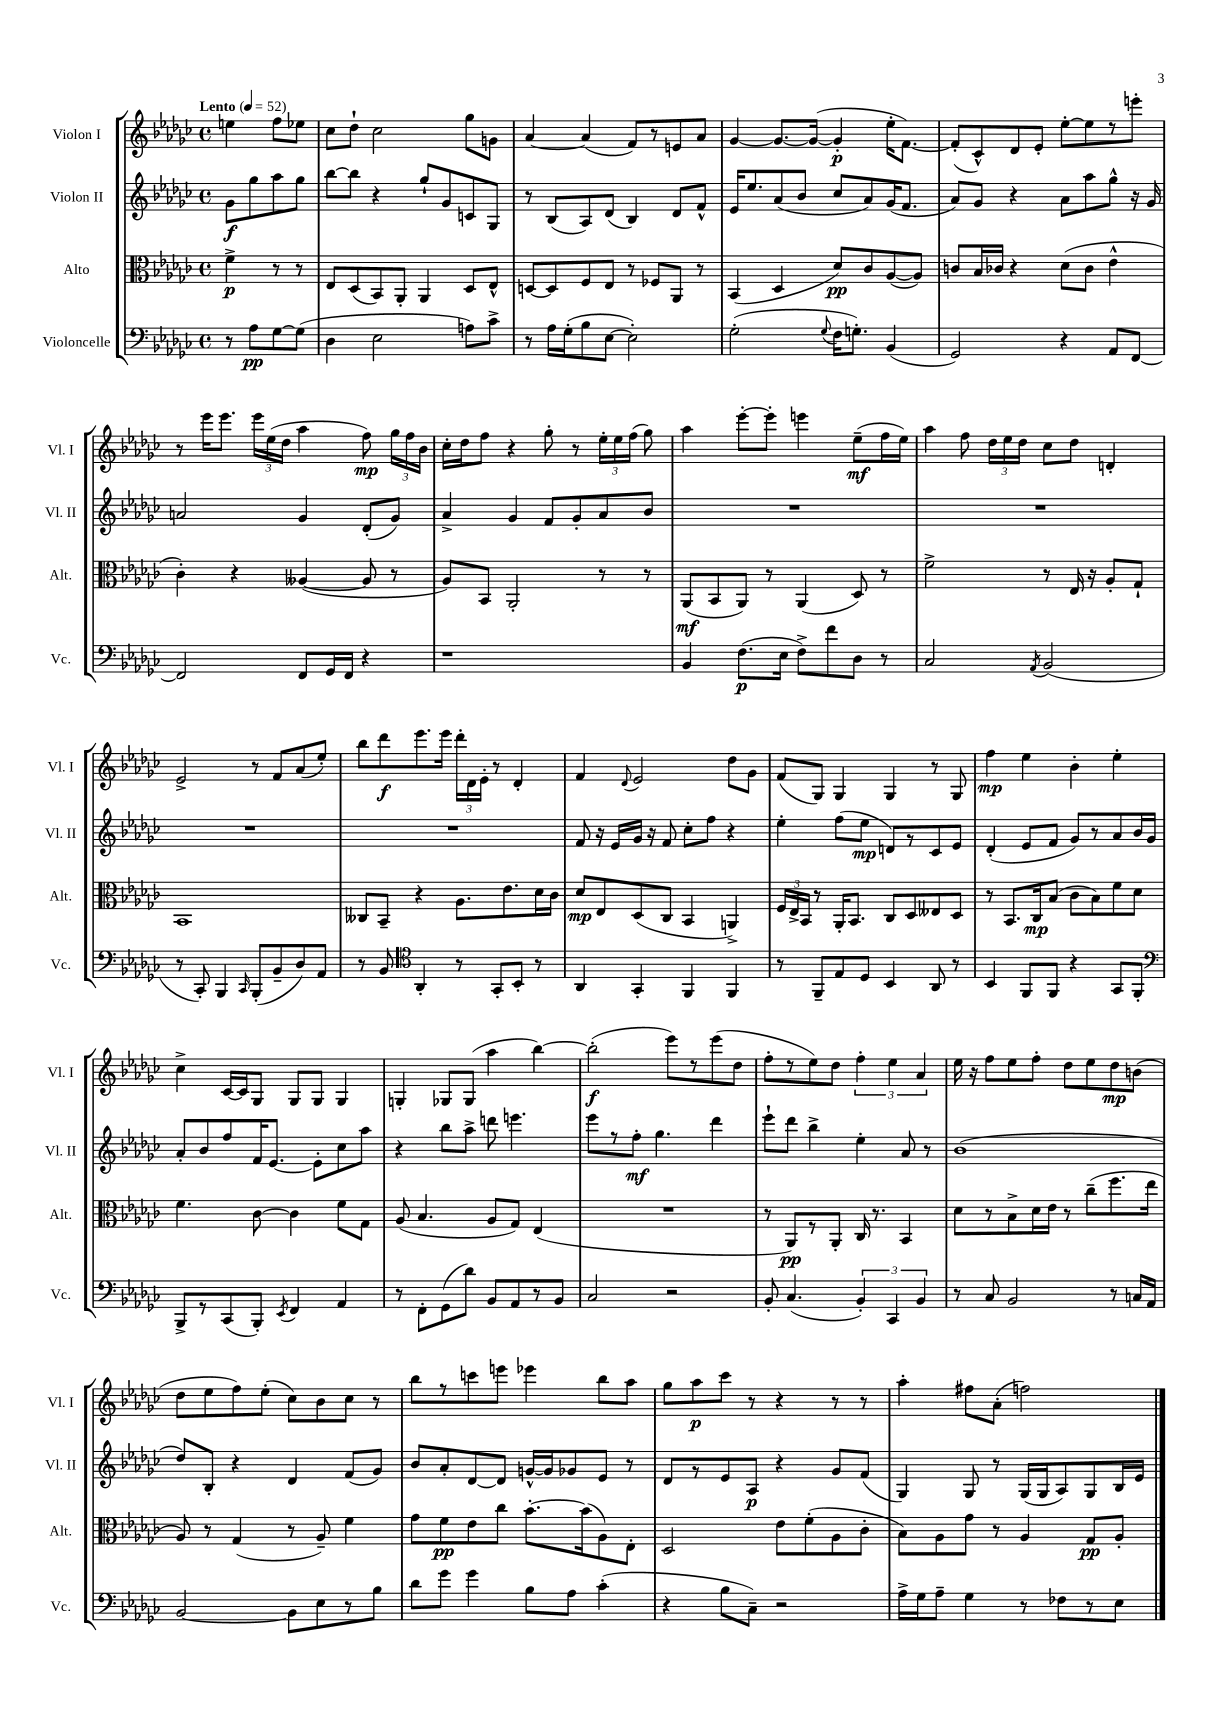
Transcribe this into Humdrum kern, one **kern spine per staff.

**kern	**dynam	**kern	**dynam	**kern	**dynam	**kern	**dynam
*part4	*part4	*part3	*part3	*part2	*part2	*part1	*part1
*staff4	*staff4	*staff3	*staff3	*staff2	*staff2	*staff1	*staff1
*I"Violoncelle	*	*I"Alto	*	*I"Violon II	*	*I"Violon I	*
*I'Vc.	*	*I'Alt.	*	*I'Vl. II	*	*I'Vl. I	*
*clefF4	*	*clefC3	*	*clefG2	*	*clefG2	*
*k[b-e-a-d-g-c-]	*	*k[b-e-a-d-g-c-]	*	*k[b-e-a-d-g-c-]	*	*k[b-e-a-d-g-c-]	*
*M4/4	*	*M4/4	*	*M4/4	*	*M4/4	*
*met(c)	*	*met(c)	*	*met(c)	*	*met(c)	*
*MM52	*	*MM52	*	*MM52	*	*MM52	*
=	=	=	=	=	=	=	=
!	!	!	!	!	!	!LO:TX:a:B:t=Lento	!
8r	.	4f^\	p	8g-\L	f	4een\	.
8A-\L	pp	.	.	8gg-\	.	.	.
[8G-\	.	8r	.	8aa-\	.	8ff\L	.
(8G-\J]	.	8r	.	8gg-\J	.	8ee-X\J	.
=1	=1	=1	=1	=1	=1	=1	=1
4D-\	.	8E-/L	.	[8bb-\L	.	8cc-\L	.
.	.	(8D-/	.	8bb-\J]	.	8dd-`\J	.
2E-\	.	8BB-/)	.	4r	.	2cc-\	.
.	.	8AA-'/J	.	.	.	.	.
.	.	4AA-/	.	8gg-`/L	.	.	.
.	.	.	.	8g-/	.	.	.
8An\L)	.	8D-/L	.	8cn/	.	8gg-\L	.
8c-^\J	.	8E-^^/J	.	8G-/J	.	8gn\J	.
=2	=2	=2	=2	=2	=2	=2	=2
8r	.	[8Dn/L	.	8r	.	[4a-/	.
16A-\LL	.	8D/]	.	(8B-/L	.	.	.
(16G-'\J	.	.	.	.	.	.	.
8B-\	.	8F/	.	8A-/)	.	(4a-/]	.
[8E-\J	.	8E-/J	.	(8d-/J	.	.	.
2E-'\])	.	8r	.	4B-/)	.	8f/L)	.
.	.	8F-X/L	.	.	.	8r	.
.	.	8AA-/J	.	8d-/L	.	8en/	.
.	.	8r	.	8f^^/J	.	8a-/J	.
=3	=3	=3	=3	=3	=3	=3	=3
(2G-'\	.	(4BB-/	.	16e-/KL	.	[4g-/	.
.	.	.	.	8.ee-/	.	.	.
.	.	4D-/	.	(8a-/	.	8.g-/L_	.
.	.	.	.	8b-/J	.	.	.
.	.	.	.	.	.	(16g-/Jk_	.
8qqG-/	.	.	.	.	.	.	.
16F\KL	.	8d-/L)	pp	8cc-/L	.	4g-'/]	p
8.Gn'\J)	.	.	.	.	.	.	.
.	.	8c-/	.	8a-/)	.	.	.
(4BB-/	.	([8A-/	.	(16g-/K	.	16ee-'\KL	.
.	.	.	.	8.f/J	.	[8.f\J)	.
.	.	8A-/J])	.	.	.	.	.
=4	=4	=4	=4	=4	=4	=4	=4
2GG-/)	.	8cn/L	.	8a-/L)	.	(8f'/L]	.
.	.	16B-/L	.	8g-/J	.	8c-^^/)	.
.	.	16c-X/JJ	.	.	.	.	.
.	.	4r	.	4r	.	8d-/	.
.	.	.	.	.	.	8e-'/J	.
4r	.	(8d-\L	.	8a-\L	.	[8ee-'\L	.
.	.	8c-\J	.	8aa-\	.	8ee-\]	.
8AA-/L	.	4e-^^\	.	8gg-^^\J	.	8r	.
[8FF/J	.	.	.	16r	.	8eeen'\J	.
.	.	.	.	16g-/	.	.	.
!!LO:LB:g=z
=5	=5	=5	=5	=5	=5	=5	=5
2FF/]	.	4c-'\)	.	2an/	.	8r	.
.	.	.	.	.	.	16eee-\KL	.
.	.	.	.	.	.	8.eee-\J	.
.	.	4r	.	.	.	.	.
.	.	.	.	.	.	24eee-\LL	.
.	.	.	.	.	.	(24ee-\	.
.	.	.	.	.	.	24dd-\JJ	.
8FF/L	.	([4A--X/	.	4g-/	.	4aa-\	.
16GG-/L	.	.	.	.	.	.	.
16FF/JJ	.	.	.	.	.	.	.
4r	.	8A--/]	.	(8d-'/L	.	8ff\)	mp
.	.	8r	.	8g-/J)	.	24gg-\LL	.
.	.	.	.	.	.	24ff\	.
.	.	.	.	.	.	24b-\JJ	.
=6	=6	=6	=6	=6	=6	=6	=6
1r	.	8A-/L)	.	4a-^/	.	16cc-'\LL	.
.	.	.	.	.	.	16dd-\J	.
.	.	8BB-/J	.	.	.	8ff\J	.
.	.	2AA-'/	.	4g-/	.	4r	.
.	.	.	.	8f/L	.	8gg-'\	.
.	.	.	.	8g-'/	.	8r	.
.	.	8r	.	8a-/	.	24ee-'\LL	.
.	.	.	.	.	.	24ee-\	.
.	.	.	.	.	.	(24ff\JJ	.
.	.	8r	.	8b-/J	.	8gg-\)	.
=7	=7	=7	=7	=7	=7	=7	=7
4BB-/	.	(8AA-/L	mf	1r	.	4aa-\	.
.	.	8BB-/	.	.	.	.	.
(8.F\L	p	8AA-/J)	.	.	.	[8eee-'\L	.
.	.	8r	.	.	.	8eee-'\J]	.
16E-\Jk	.	.	.	.	.	.	.
8F^\L)	.	(4AA-/	.	.	.	4eeen\	.
8f\	.	.	.	.	.	.	.
8D-\J	.	8D-/)	.	.	.	(8ee-~\L	mf
8r	.	8r	.	.	.	16ff\L	.
.	.	.	.	.	.	16ee-\JJ)	.
=8	=8	=8	=8	=8	=8	=8	=8
2C-/	.	2f^\	.	1r	.	4aa-\	.
.	.	.	.	.	.	8ff\	.
.	.	.	.	.	.	24dd-\LL	.
.	.	.	.	.	.	24ee-\	.
.	.	.	.	.	.	24dd-\JJ	.
8qAA-/	.	.	.	.	.	.	.
(2BB-/	.	8r	.	.	.	8cc-\L	.
.	.	16E-/	.	.	.	8dd-\J	.
.	.	16r	.	.	.	.	.
.	.	8A-'/L	.	.	.	4dn'/	.
.	.	8G-`/J	.	.	.	.	.
!!LO:LB:g=z
=9	=9	=9	=9	=9	=9	=9	=9
8r	.	1BB-	.	1r	.	2e-^/	.
8CC-'/)	.	.	.	.	.	.	.
4BBB-/	.	.	.	.	.	.	.
16qqCC-/	.	.	.	.	.	.	.
(8BBB-'/L	.	.	.	.	.	8r	.
8BB-~/	.	.	.	.	.	8f/L	.
8D-/)	.	.	.	.	.	(8a-/	.
8AA-/J	.	.	.	.	.	8ee-'/J)	.
=10	=10	=10	=10	=10	=10	=10	=10
8r	.	8C--X/L	.	1r	.	8bb-\L	.
8BB-/	.	8BB-~/J	.	.	.	8ddd-\	f
*clefC4	*	*	*	*	*	*	*
4AA-'/	.	4r	.	.	.	8.eee-\	.
.	.	.	.	.	.	16eee-\Jk	.
8r	.	8.A-\L	.	.	.	24ddd-'\LL	.
.	.	.	.	.	.	24d-\	.
.	.	.	.	.	.	24e-'\JJ	.
8GG-'/L	.	.	.	.	.	8r	.
.	.	8.e-\	.	.	.	.	.
8BB-'/J	.	.	.	.	.	4d-'/	.
8r	.	16d-\L	.	.	.	.	.
.	.	16c-\JJ	.	.	.	.	.
=11	=11	=11	=11	=11	=11	=11	=11
4AA-/	.	8d-/L	mp	8f/	.	4f/	.
.	.	8E-/	.	16r	.	.	.
.	.	.	.	16e-/LL	.	.	.
.	.	.	.	.	.	8qqd-/	.
4GG-'/	.	(8D-/	.	16g-/JJ	.	2e-/	.
.	.	.	.	16r	.	.	.
.	.	8C-/J	.	8f/	.	.	.
4FF/	.	4BB-/	.	8cc-'\L	.	.	.
.	.	.	.	8ff\J	.	.	.
4FF/	.	4AAn^/)	.	4r	.	8dd-\L	.
.	.	.	.	.	.	8g-\J	.
=12	=12	=12	=12	=12	=12	=12	=12
8r	.	24F/LL	.	4ee-'\	.	(8f/L	.
.	.	24E-^/	.	.	.	.	.
.	.	24BB-/JJ	.	.	.	.	.
8FF~/L	.	8r	.	.	.	8G-/J)	.
8E-/	.	16AA-'/KL	.	(8ff\L	.	4G-/	.
.	.	8.BB-/J	.	.	.	.	.
8D-/J	.	.	.	8ee-\J	mp	.	.
4BB-/	.	8C-/L	.	8dn/L)	.	4G-/	.
.	.	8D-/	.	8r	.	.	.
8AA-/	.	8E--X/	.	8c-/	.	8r	.
8r	.	8D-/J	.	8e-/J	.	8G-/	.
=13	=13	=13	=13	=13	=13	=13	=13
4BB-/	.	8r	.	(4d-'/	.	4ff\	mp
.	.	8.BB-/L	.	.	.	.	.
8FF/L	.	.	.	8e-/L	.	4ee-\	.
.	.	16C-/k	mp	.	.	.	.
8FF/J	.	(8B-/J	.	8f/J	.	.	.
4r	.	8c-\L	.	8g-/L)	.	4b-'\	.
.	.	8B-\)	.	8r	.	.	.
8GG-/L	.	8f\	.	8a-/	.	4ee-'\	.
8FF'/J	.	8d-\J	.	16b-/L	.	.	.
.	.	.	.	16g-/JJ	.	.	.
!!LO:LB:g=z
=14	=14	=14	=14	=14	=14	=14	=14
*clefF4	*	*	*	*	*	*	*
8BBB-^/L	.	4.f\	.	8a-'/L	.	4cc-^\	.
8r	.	.	.	8b-/	.	.	.
(8CC-/	.	.	.	8ff/	.	[16c-/LL	.
.	.	.	.	.	.	16c-/J]	.
8BBB-'/J)	.	[8c-\	.	16f/K	.	8G-/J	.
.	.	.	.	[8.e-/J	.	.	.
8qEE-/	.	.	.	.	.	.	.
4FF/	.	4c-\]	.	.	.	8G-/L	.
.	.	.	.	8e-'\L]	.	8G-/J	.
4AA-/	.	8f\L	.	8cc-\	.	4G-/	.
.	.	8G-\J	.	8aa-\J	.	.	.
=15	=15	=15	=15	=15	=15	=15	=15
8r	.	(8A-/	.	4r	.	4Gn'/	.
8FF'\L	.	4.B-/	.	.	.	.	.
(8GG-\	.	.	.	8bb-\L	.	8G-X/L	.
8d-\J)	.	.	.	8aa-^\J	.	(8G-/J	.
8BB-/L	.	8A-/L	.	8dddn\	.	4aa-\	.
8AA-/	.	8G-/J)	.	4.eeen\	.	.	.
8r	.	(4E-/	.	.	.	[4bb-\)	.
8BB-/J	.	.	.	.	.	.	.
=16	=16	=16	=16	=16	=16	=16	=16
2C-/	.	1r	.	8eee-\L	.	(2bb-'\]	f
.	.	.	.	8r	.	.	.
.	.	.	.	8ff'\J	mf	.	.
.	.	.	.	4.gg-\	.	.	.
2r	.	.	.	.	.	8eee-\L)	.
.	.	.	.	.	.	8r	.
.	.	.	.	4ddd-\	.	(8eee-\	.
.	.	.	.	.	.	8dd-\J	.
=17	=17	=17	=17	=17	=17	=17	=17
8BB-'/	.	8r	.	8eee-`\L	.	8ff'\L	.
(4.C-/	.	8AA-/L)	pp	8ddd-\J	.	8r	.
.	.	8r	.	4bb-^\	.	8ee-\)	.
.	.	8AA-'/J	.	.	.	8dd-\J	.
6BB-'/)	.	16C-/	.	4ee-'\	.	6ff'\	.
.	.	8.r	.	.	.	.	.
6CC-/	.	.	.	.	.	6ee-\	.
.	.	4BB-/	.	8a-/	.	.	.
6BB-/	.	.	.	.	.	6a-/	.
.	.	.	.	8r	.	.	.
=18	=18	=18	=18	=18	=18	=18	=18
8r	.	8d-\L	.	(1b-	.	16ee-\	.
.	.	.	.	.	.	16r	.
8C-/	.	8r	.	.	.	8ff\L	.
2BB-/	.	8B-^\	.	.	.	8ee-\	.
.	.	16d-\L	.	.	.	8ff'\J	.
.	.	16e-\JJ	.	.	.	.	.
.	.	8r	.	.	.	8dd-\L	.
.	.	(8cc-~\L	.	.	.	8ee-\	.
8r	.	8.ff\	.	.	.	8dd-\	mp
16Cn/LL	.	.	.	.	.	(8bn\J	.
16AA-/JJ	.	16ee-\Jk	.	.	.	.	.
!!LO:LB:g=z
=19	=19	=19	=19	=19	=19	=19	=19
[2BB-/	.	8A-/)	.	8dd-/L)	.	8dd-\L	.
.	.	8r	.	8B-'/J	.	8ee-\	.
.	.	(4G-/	.	4r	.	8ff\)	.
.	.	.	.	.	.	(8ee-'\J	.
8BB-\L]	.	8r	.	4d-/	.	8cc-\L)	.
8E-\	.	8A-~/)	.	.	.	8b-\	.
8r	.	4f\	.	(8f/L	.	8cc-\J	.
8B-\J	.	.	.	8g-/J)	.	8r	.
=20	=20	=20	=20	=20	=20	=20	=20
8d-\L	.	8g-\L	.	8b-/L	.	8bb-\L	.
8g-\J	.	8f\	pp	8a-'/	.	8r	.
4g-\	.	8e-\	.	[8d-/	.	8cccn\	.
.	.	8cc-\J	.	8d-/J]	.	8eeen\J	.
8B-\L	.	[8.b-'\L	.	[16gn^^/LL	.	4eee-X\	.
.	.	.	.	16g/J]	.	.	.
8A-\J	.	.	.	8g-X/	.	.	.
.	.	(16b-\k]	.	.	.	.	.
(4c-'\	.	8A-\)	.	8e-/J	.	8bb-\L	.
.	.	8E-'\J	.	8r	.	8aa-\J	.
=21	=21	=21	=21	=21	=21	=21	=21
4r	.	2D-/	.	8d-/L	.	8gg-\L	.
.	.	.	.	8r	.	8aa-\	p
8B-\L	.	.	.	8e-/	.	8ccc-\J	.
8C-~\J)	.	.	.	8A-/J	p	8r	.
2r	.	8e-\L	.	4r	.	4r	.
.	.	(8f'\	.	.	.	.	.
.	.	8A-\	.	8g-/L	.	8r	.
.	.	8c-'\J	.	(8f/J	.	8r	.
=22	=22	=22	=22	=22	=22	=22	=22
16A-^\LL	.	8B-\L)	.	4G-/)	.	4aa-'\	.
16G-\J	.	.	.	.	.	.	.
8A-~\J	.	8A-\	.	.	.	.	.
4G-\	.	8g-\J	.	8G-/	.	8ff#X\L	.
.	.	8r	.	8r	.	(8a-'\J	.
8r	.	4A-/	.	(16G-/LL	.	2ffn\)	.
.	.	.	.	16G-/J	.	.	.
8F-X\L	.	.	.	8A-/)	.	.	.
8r	.	8G-/L	pp	8G-/	.	.	.
8E-\J	.	8A-'/J	.	16B-/L	.	.	.
.	.	.	.	16e-/JJ	.	.	.
==	==	==	==	==	==	==	==
*-	*-	*-	*-	*-	*-	*-	*-
